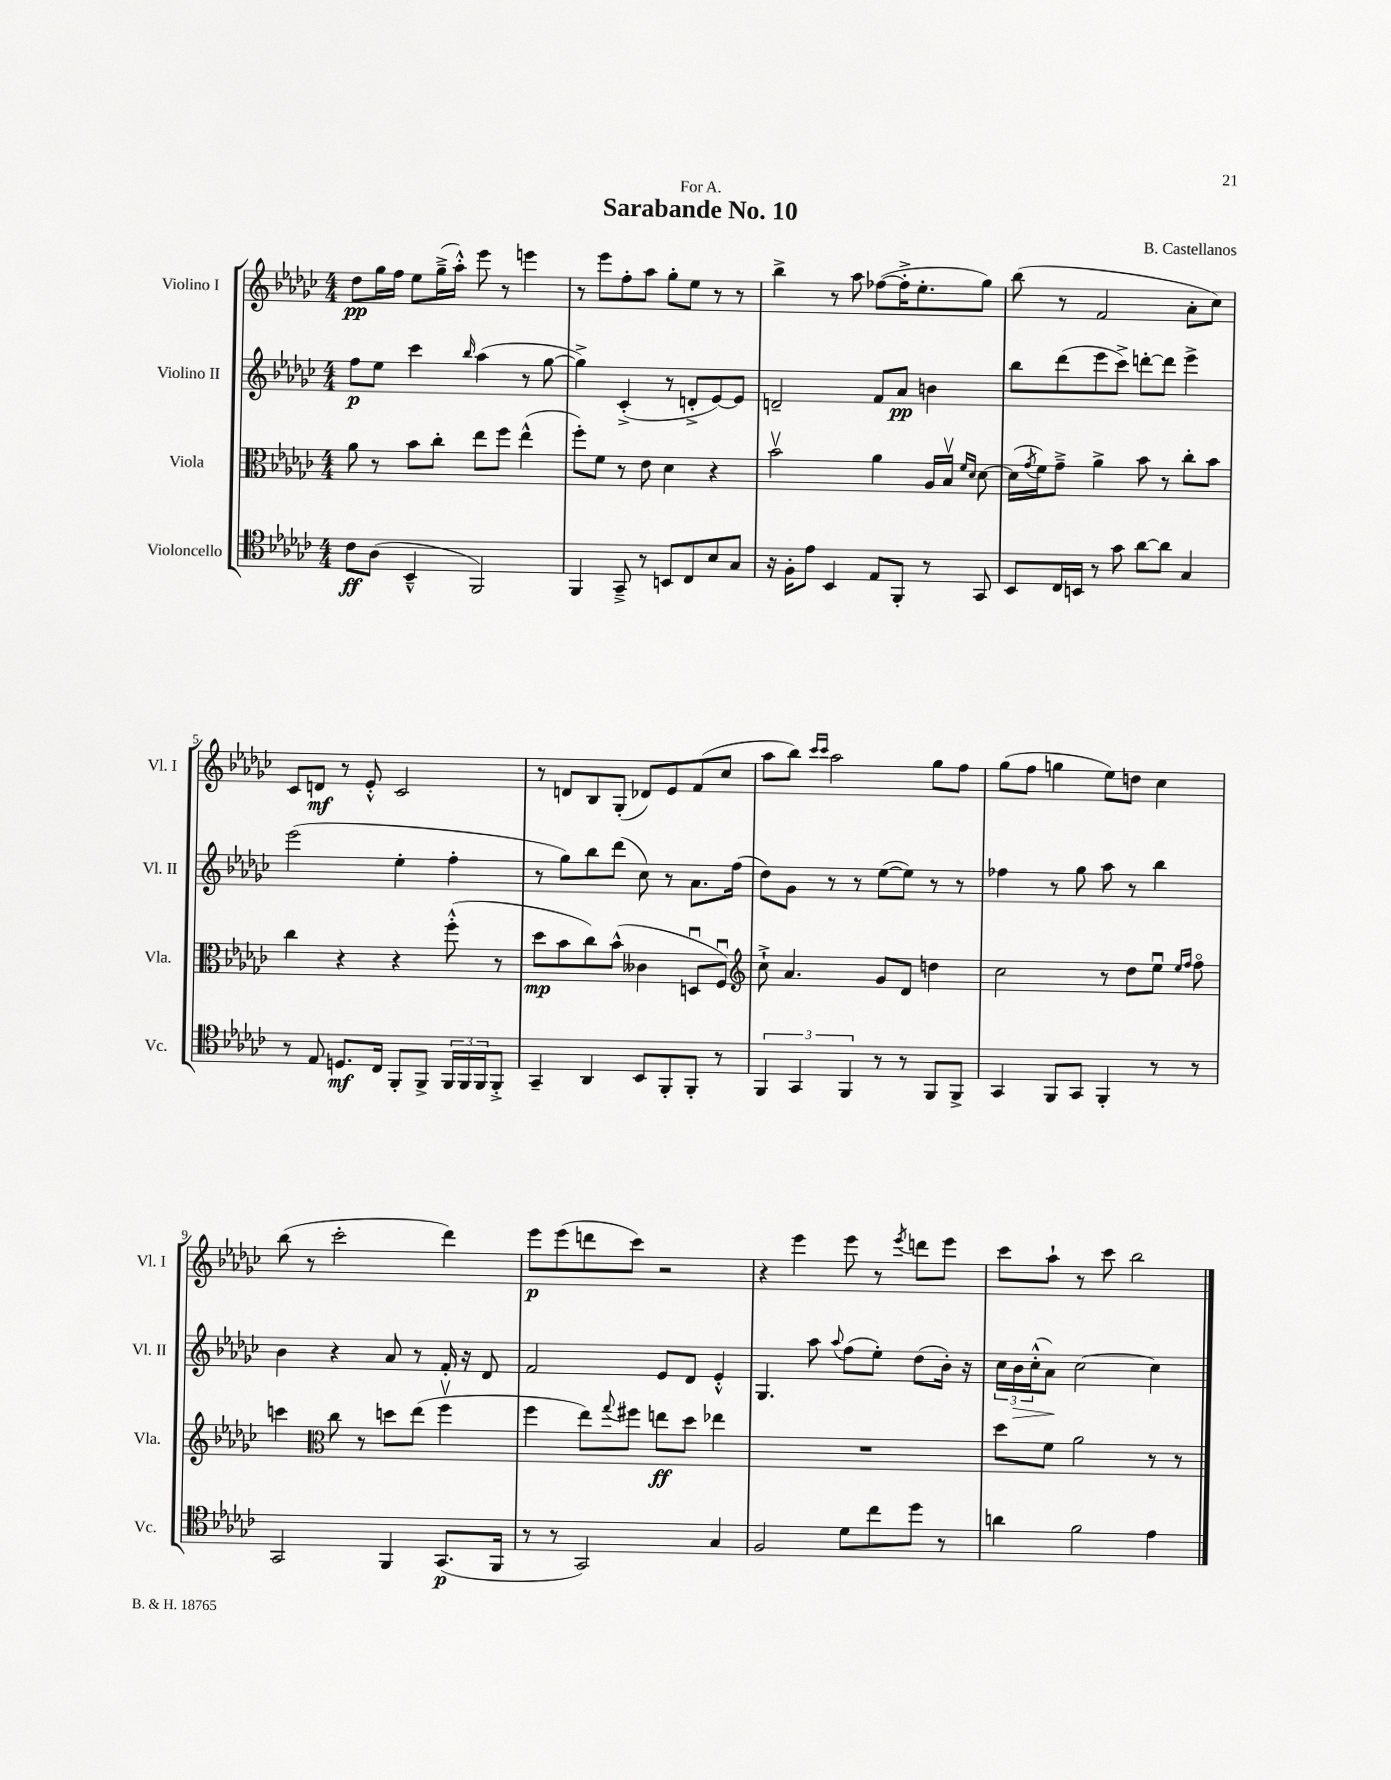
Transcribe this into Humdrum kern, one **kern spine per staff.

**kern	**kern	**kern	**kern
*staff4	*staff3	*staff2	*staff1
*clefC4	*clefC3	*clefG2	*clefG2
*k[b-e-a-d-g-c-]	*k[b-e-a-d-g-c-]	*k[b-e-a-d-g-c-]	*k[b-e-a-d-g-c-]
*M4/4	*M4/4	*M4/4	*M4/4
8c-	8a-	8ff	8dd-
(8A-	8r	8ee-	16gg-
.	.	.	16ff
4BB-~^^	8b-	4ccc-	8ee-
.	8cc-'	.	(16gg-~^
.	.	.	16aa-'^^)
.	.	16qqbb-	.
2FF)	8ee-	(4aa-	8eee-
.	8ff	.	8r
.	(4ee-^^	8r	4eee
.	.	[8gg-	.
=	=	=	=
4FF	8ff')	4gg-^])	8r
.	8f	.	8eee-
8GG-~^	8r	(4c-'^	8ff'
8r	8e-	.	8aa-
8BB	4d-	8r	8gg-'
8C-	.	8d'^	8ee-
8B-	4r	[8e-)	8r
8G-	.	8e-]	8r
=	=	=	=
16r	2b-v	2d~	4bb-^
16F'	.	.	.
8e-	.	.	.
4BB-	.	.	8r
.	.	.	8aa-
8E-	4a-	8f	([8ff-
8FF'	.	8a-	16ff-'^]
.	.	.	8.ee-'
8r	16A-	4b	.
.	16B-v	.	.
.	16qqf	.	.
.	16qqd-	.	.
8GG-	[8d-	.	8gg-)
=	=	=	=
8BB-	(16d-]	8bb-	(8bb-
.	8qg-	.	.
.	16f)	.	.
16C-	8g-~^	(8ddd-	8r
16BB	.	.	.
8r	4a-^	8eee-	2f
8g-	.	8ccc-^)	.
[8a-	8b-	[8ddd'	.
8a-]	8r	8ddd]	.
4G-	8cc-'	4eee-^	8a-'
.	8b-	.	8cc-)
=	=	=	=
8r	4cc-	(2eee-	8c-
8E-	.	.	8d
8.D	4r	.	8r
.	.	.	8e-'^^
16C-	.	.	.
8FF'	4r	4ee-'	2c-
8FF^	.	.	.
24FF	(8ff'^^	4ff'	.
24FF	.	.	.
24FF	.	.	.
8FF'^	8r	.	.
=	=	=	=
4GG-~	8dd-	8r	8r
.	8b-	8gg-)	8d
4AA-	8cc-)	8bb-	8B-
.	(8b-^^	(8ddd-	(8G-'
8BB-	4c--	8cc-)	8d-)
8FF'	.	8r	8e-
8FF'	8Du	8.a-	(8f
8r	8Fu)	.	8cc-
.	.	(16ff	.
=	=	=	=
*	*clefG2	*	*
6FF	8cc-`^	8dd-)	8aa-
.	4.a-	8g-	8bb-)
6GG-	.	.	.
.	.	.	16qqccc-
.	.	.	16qqccc-
.	.	8r	2aa-
6FF	.	.	.
.	.	8r	.
8r	8g-	([8ee-	.
8r	8d-	8ee-])	.
8FF	4dd	8r	8gg-
8FF^	.	8r	8ff
=	=	=	=
4GG-	2cc-	4ff-	(8gg-
.	.	.	8ff
8FF	.	8r	4gg
8GG-	.	8gg-	.
4FF'	8r	8aa-	8ee-)
.	8dd-	8r	8dd
8r	8ee-u	4bb-	4cc-
.	16qqee-	.	.
.	16qqff	.	.
8r	8ffo	.	.
=	=	=	=
2GG-	4ccc	4b-	(8bb-
.	.	.	8r
*	*clefC3	*	*
.	8cc-	4r	2ccc-'
.	8r	.	.
4FF	8dd	8a-	.
.	(8ee-	8r	.
(8.GG-	4ffv	16f'	4ddd-)
.	.	16r	.
.	.	8d-	.
16FF	.	.	.
=	=	=	=
8r	4ff	2f	8eee-
8r	.	.	(8eee-
2GG-)	8ee-)	.	8ddd
.	8qqgg-	.	.
.	8ff#	.	8ccc-)
.	8ee	8e-	2r
.	8dd-	8d-	.
4G-	4ee-	4e-'^^	.
=	=	=	=
2F	1r	4.G-	4r
.	.	.	4eee-
.	.	8aa-	.
.	.	8qqaa-	.
8d-	.	(8ff	8eee-
8cc-	.	8ee-')	8r
.	.	.	8qeee-
8dd-	.	(8dd-	8ddd
8r	.	16b-')	8eee-
.	.	16r	.
=	=	=	=
4a	8dd-	24cc-	8ccc-
.	.	24b-	.
.	.	(24cc-'^^	.
.	8f	8a-)	8aa-`
2f	2a-	[2cc-	8r
.	.	.	8ccc-
.	.	.	2bb-
4e-	8r	4cc-]	.
.	8r	.	.
==	==	==	==
*-	*-	*-	*-
